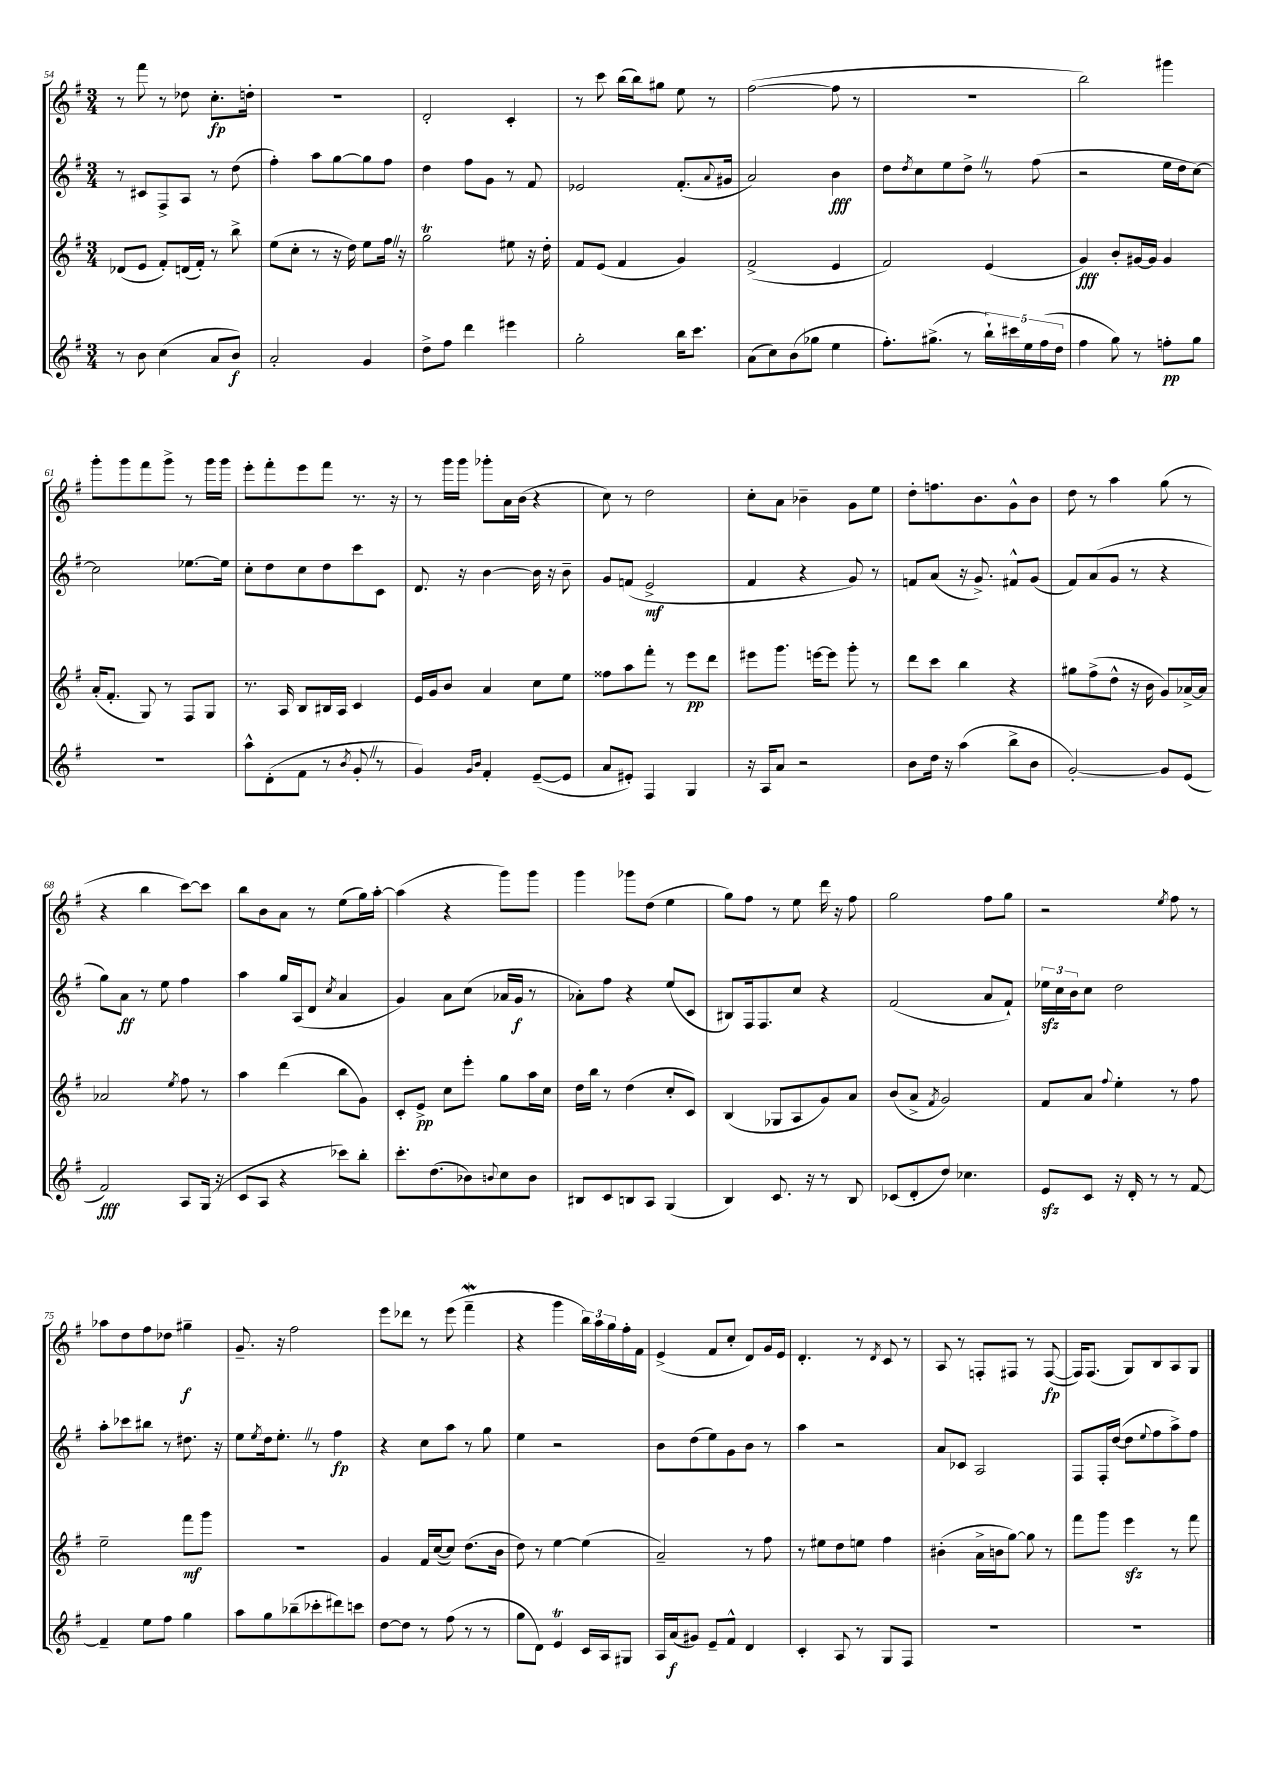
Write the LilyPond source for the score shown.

<<
\new StaffGroup <<
\new Staff = "s0" {
    \clef treble \key g \major \numericTimeSignature \time 3/4
    r8 fis'''8 r8 des''8 c''8.-.\fp d''16-. |
    R2. |
    d'2-. c'4-. |
    r8 c'''8 b''16( b''16) gis''8 e''8 r8 |
    fis''2~( fis''8 r8 |
    R2. |
    b''2) gis'''4 |
    g'''8-. g'''8 fis'''8 g'''8-> r8 g'''16 g'''16 |
    e'''8-. fis'''8-. e'''8 fis'''8 r8. r16 |
    r8 g'''16 g'''16 ges'''8-. a'16 b'16( r4 |
    c''8) r8 d''2 |
    c''8-. a'8 bes'4-- g'8 e''8 |
    d''8-. f''8. b'8. g'8-^ b'8 |
    d''8 r8 a''4 g''8( r8 |
    r4 b''4 c'''8~) c'''8 |
    b''8 b'8 a'8 r8 e''8( g''16) a''16~-. |
    a''4( r4 g'''8) g'''8 |
    g'''4 ges'''8 d''8( e''4 |
    g''8) fis''8 r8 e''8 d'''16 r16 fis''8 |
    g''2 fis''8 g''8 |
    r2 \acciaccatura { e''8 } fis''8 r8 |
    aes''8 d''8 fis''8 des''8 gis''4--\f |
    g'8.-- r16 fis''2 |
    e'''8 des'''8 r8 e'''8( fis'''4--\mordent |
    r4 g'''4 \tuplet 3/2 { b''16) a''16 g''16 } fis''16-. fis'16 |
    e'4->( fis'8 c''8-. d'8) g'16 e'16 |
    d'4.-. r8 \acciaccatura { d'8 } c'8 r8 |
    a8 r8 f8-. fis8 r8 fis8~\fp( |
    fis16) fis8.( g8) b8 a8 g8 \bar "|." |
}
\new Staff = "s1" {
    \clef treble \key g \major \numericTimeSignature \time 3/4
    r8 cis'8 fis8-> a8 r8 d''8( |
    fis''4-.) a''8 g''8~ g''8 fis''8 |
    d''4 fis''8 g'8 r8 fis'8 |
    ees'2 fis'8.-.( \appoggiatura { a'8 } gis'16 |
    a'2) b'4\fff |
    d''8 \acciaccatura { d''8 } c''8 e''8 d''8-> \once \override BreathingSign.text = \markup { \musicglyph "scripts.caesura.straight" } \breathe r8 fis''8( |
    r2 e''16 d''16 c''8~) |
    c''2 ees''8.~ ees''16 |
    c''8-. d''8 c''8 d''8 c'''8 c'8 |
    d'8. r16 b'4~ b'16 r16 b'8-- |
    g'8 f'8( e'2->\mf |
    fis'4 r4 g'8) r8 |
    f'8 a'8( r16 g'8.->) fis'8-^ g'8( |
    fis'8) a'8( g'8 r8 r4 |
    g''8) a'8\ff r8 e''8 fis''4 |
    a''4 g''16 a16( d'8 \acciaccatura { c''8 } a'4 |
    g'4) a'8 c''8( aes'16 g'16\f r8 |
    aes'8-.) fis''8 r4 e''8( c'8 |
    bis8) fis16 fis8. c''8 r4 |
    fis'2( a'8 fis'8-!) |
    \tuplet 3/2 { ees''16\sfz c''16 b'16 } c''8 d''2 |
    a''8-. ces'''8 bis''8 r8 dis''8. r16 |
    e''8 \acciaccatura { e''8 } d''16 e''8.-. \once \override BreathingSign.text = \markup { \musicglyph "scripts.caesura.straight" } \breathe r8 fis''4\fp |
    r4 c''8 a''8 r8 g''8 |
    e''4 r2 |
    b'8 d''8( e''8) g'8 b'8 r8 |
    a''4 r2 |
    a'8 ces'8 a2 |
    fis8 fis16-. d''16~( d''8 \appoggiatura { e''8 } fis''8 a''8->) fis''8 \bar "|." |
}
\new Staff = "s2" {
    \clef treble \key g \major \numericTimeSignature \time 3/4
    des'8( e'8 fis'8-.) d'16( fis'16-.) r8 b''8-> |
    e''8( c''8-. r8 r16 d''16) e''8 fis''16 \once \override BreathingSign.text = \markup { \musicglyph "scripts.caesura.straight" } \breathe r16 |
    g''2\trill eis''8 r16 d''16-. |
    fis'8 e'8( fis'4 g'4) |
    fis'2->( e'4 |
    fis'2) e'4( |
    g'4\fff) b'8-. gis'16~ gis'16 gis'4 |
    a'16-.( fis'8.-. g8) r8 fis8 g8 |
    r8. a16 b8 bis16 a16 c'4 |
    e'16 g'16 b'8 a'4 c''8 e''8 |
    fisis''8 a''8 fis'''8-. r8 e'''8\pp d'''8 |
    eis'''8 g'''8. e'''16~ e'''8 g'''8-. r8 |
    d'''8 c'''8 b''4 r4 |
    gis''8 fis''8->( d''8-^ r16 b'16 g'8) aes'16~-> aes'16 |
    aes'2 \acciaccatura { e''8 } fis''8 r8 |
    a''4 d'''4( b''8 g'8) |
    c'8-. e'8->\pp c''8 e'''8-. g''8 a''16 c''16 |
    d''16 b''16 r8 d''4( c''8-. c'8) |
    b4( ges8 a8 g'8) a'8 |
    b'8( a'8-> \acciaccatura { fis'8 } g'2) |
    fis'8 a'8 \appoggiatura { fis''8 } e''4-. r8 fis''8 |
    e''2-- fis'''8\mf g'''8 |
    R2. |
    g'4 fis'16 c''16~( c''8) d''8.( b'16 |
    d''8) r8 e''4~ e''4( |
    a'2--) r8 fis''8 |
    r8 eis''8 d''8 e''8 fis''4 |
    bis'4-.( a'16-> b'16 g''8~) g''8 r8 |
    fis'''8 g'''8 e'''4\sfz r8 fis'''8 \bar "|." |
}
\new Staff = "s3" {
    \clef treble \key g \major \numericTimeSignature \time 3/4
    r8 b'8 c''4( a'8 b'8\f) |
    a'2-. g'4 |
    d''8-> fis''8 d'''4 eis'''4 |
    g''2-. b''16 c'''8. |
    a'8( c''8) b'8( ges''8 e''4 |
    fis''8.-.) gis''8.->( r8 \tuplet 5/4 { b''16-!) cis'''16 e''16 fis''16( d''16 } |
    fis''4 g''8) r8 f''8-.\pp g''8 |
    R2. |
    a''8-^ d'8-.( fis'8 r8 \acciaccatura { b'8 } g'8-. \once \override BreathingSign.text = \markup { \musicglyph "scripts.caesura.straight" } \breathe r8 |
    g'4) \grace { g'16 b'16 } fis'4-. e'8~--( e'8 |
    a'8 eis'8-.) fis4 g4 |
    r16 a16 a'8 r2 |
    b'8 d''16 r16 a''4( b''8-> b'8 |
    g'2~-.) g'8 e'8( |
    fis'2\fff) a8 g16( r16 |
    c'8 a8 r4 ces'''8) b''8-. |
    c'''8.-. d''8.( bes'8) \appoggiatura { b'8 } c''8 b'8 |
    bis8 c'8 b8 a8 g4( |
    b4) c'8. r16 r8 b8 |
    ces'8( d'8-. d''8) ces''4. |
    e'8\sfz c'8 r16 d'16-. r8 r8 fis'8~ |
    fis'4-- e''8 fis''8 g''4 |
    a''8 g''8 bes''8--( ces'''8-. dis'''8) c'''8 |
    d''8~ d''8 r8 fis''8( r8 r8 |
    g''8 d'8) e'4\trill c'16 a16 gis8 |
    a16 a'16\f( gis'8) e'8-- fis'8-^ d'4 |
    c'4-. a8 r8 g8 fis8 |
    R2. |
    R2. \bar "|." |
}
>>
>>
\layout { \context { \Score currentBarNumber = #54 } }
